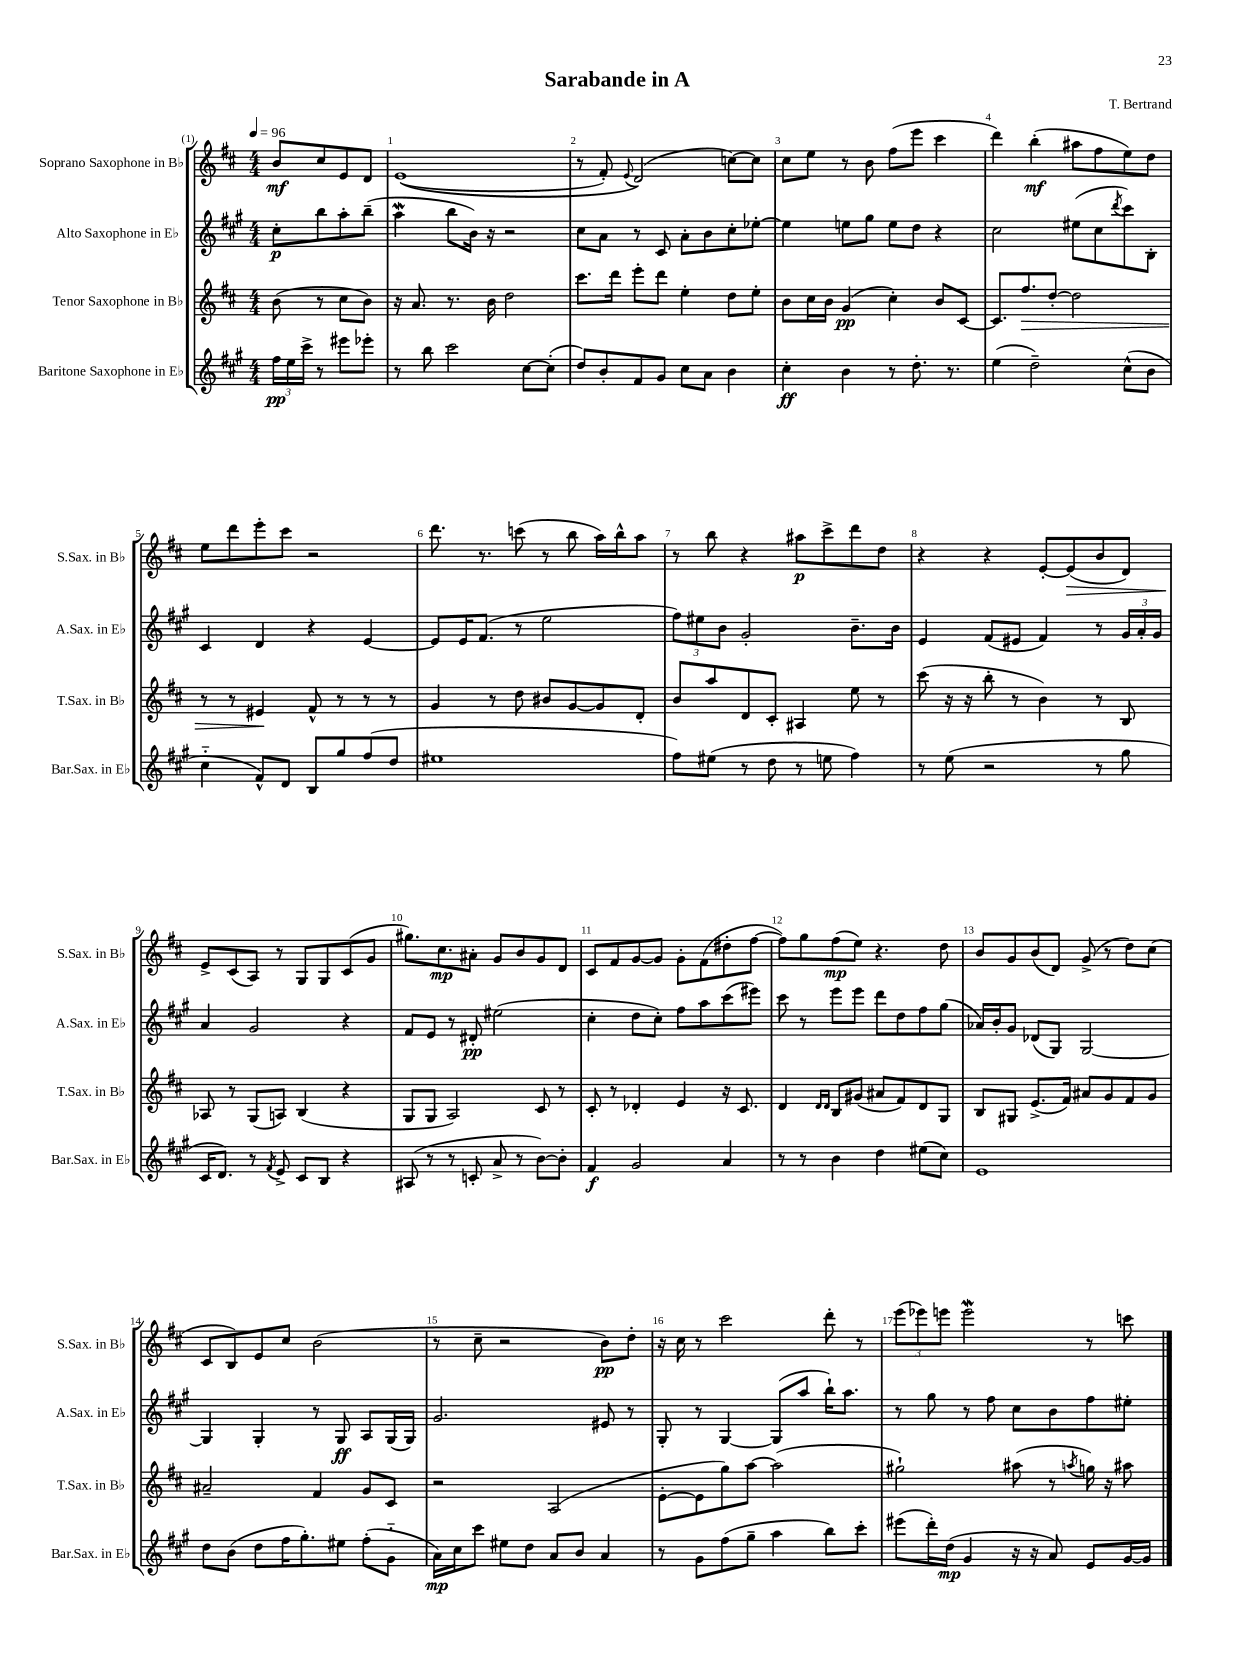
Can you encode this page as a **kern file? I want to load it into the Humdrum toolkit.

**kern	**kern	**kern	**kern
*staff4	*staff3	*staff2	*staff1
*clefG2	*clefG2	*clefG2	*clefG2
*k[f#c#g#]	*k[f#c#]	*k[f#c#g#]	*k[f#c#]
*M4/4	*M4/4	*M4/4	*M4/4
*MM96	*MM96	*MM96	*MM96
24ff#\LL	(8b\	8cc#'\L	8b/L
24ee\	.	.	.
24ccc#^\JJ	.	.	.
8r	8r	8bb\	8cc#/
8eee#\L	8cc#\L	8aa'\	8e/
8eee-'\J	8b\J)	(8bb~\J	8d/J
=	=	=	=
8r	16r	4aa\	&((1e
.	8.a/	.	.
8bb\	.	.	.
2ccc#\	8.r	8bb\L	.
.	.	16b\Jk)	.
.	16b\	16r	.
.	2dd\	2r	.
[8cc#\L	.	.	.
(8cc#'\]J	.	.	.
=	=	=	=
8dd/L)	8.ccc#\L	8cc#\L	8r
8b'/	.	8a\J	8f#'/)
.	16ddd\Jk	.	.
.	.	.	8qqe/
8f#/	8eee'\L	8r	(2d/&)
8g#/J	8ddd\J	8c#/	.
8cc#\L	4ee'\	8a'\L	.
8a\J	.	8b\	.
4b\	8dd\L	8cc#'\	[8cc\L)
.	8ee'\J	[8ee-'\J	8cc\]J
=	=	=	=
4cc#'\	8b\L	4ee-\]	8cc#\L
.	16cc#\L	.	8ee\J
.	16b\JJ	.	.
4b\	(4g/	8ee\L	8r
.	.	8gg#\J	8b\
8r	4cc#'\)	8ee\L	(8ff#\L
8.dd'\	.	8dd\J	8eee\J
.	8b/L	4r	4ccc#\
8.r	.	.	.
.	[8c#/J	.	.
=	=	=	=
(4ee\	8.c#/]L	2cc#\	4ddd\)
.	8.ff#/	.	.
2dd~\)	.	.	(4bb'\
.	[8dd'/J	.	.
.	2dd\]	(8ee#\L	8aa#\L
.	.	8cc#\	8ff#\
.	.	8qddd/	.
(8cc#^^\L	.	8ccc#\)	8ee\)
8b\J	.	8B'\J	8dd\J
=	=	=	=
4cc#'~\	8r	4c#/	8ee\L
.	8r	.	8ddd\
8f#^^/L)	4e#/	4d/	8eee'\
8d/J	.	.	8ccc#\J
8B/L	8f#^^/	4r	2r
8gg#/	8r	.	.
(8ff#/	8r	[4e/	.
8dd/J	8r	.	.
=	=	=	=
1ee#	4g/	8e/]L	8.ddd\
.	.	16e/K	.
.	.	(8.f#/J	8.r
.	8r	.	.
.	8dd\	8r	(8ccc\
.	8b#/L	2ee\	8r
.	[8g/	.	8bb\
.	8g/]	.	16aa\LL)
.	.	.	16bb^^\J
.	8d'/J	.	8aa\J
=	=	=	=
8ff#\L)	8b/L	12ff#\L)	8r
.	.	12ee#\	.
(8ee#\J	8aa/	.	8bb\
.	.	12b\J	.
8r	8d/	2g#'/	4r
8dd\	8c#'/J	.	.
8r	4A#/	.	8aa#\L
8ee\	.	.	8ccc#^\
4ff#\)	8ee\	8.b~\L	8ddd\
.	8r	.	8dd\J
.	.	16b\Jk	.
=	=	=	=
8r	(8ccc#\	4e/	4r
(8ee\	16r	.	.
.	16r	.	.
2r	8bb'\	(8f#/L	4r
.	8r	8e#/J	.
.	4b\)	4f#/)	[8e'/L
.	.	.	(8e/]
8r	8r	8r	8b/
8gg#\	8B/	24g#/LL	8d/J)
.	.	24a'/	.
.	.	24g#/JJ	.
=	=	=	=
16c#/LK	8A-/	4a/	8e^/L
8.d/J)	.	.	.
.	8r	.	(8c#/
8r	(8G/L	2g#/	8A/J)
8qf#/	.	.	.
8e^/	8A/J)	.	8r
8c#/L	(4B/	.	8G/L
8B/J	.	.	8G/
4r	4r	4r	(8c#/
.	.	.	8g/J
=	=	=	=
(8A#/	8G/L	8f#/L	8.gg#\L)
8r	8G/J	8e/J	.
.	.	.	8.cc#\
8r	2A/)	8r	.
8c'/	.	8d#'/	8a#'\J
8a^/	.	(2ee#\	8g/L
8r	.	.	8b/
[8b\L)	8c#/	.	8g/
8b'\]J	8r	.	8d/J
=	=	=	=
4f#/	8c#'/	4cc#'\	8c#/L
.	8r	.	8f#/
2g#/	4d-'/	8dd\L	[8g/
.	.	8cc#'\J)	8g/]J
.	4e/	8ff#\L	8g'\L
.	.	8aa\	(8f#\
4a/	16r	(8ccc#\	8dd#'\
.	8.c#/	.	.
.	.	8eee#\J)	[8ff#\J
=	=	=	=
8r	4d/	8ccc#\	8ff#\]L)
8r	.	8r	8gg\
.	16qqd/LL	.	.
.	16qqd/JJ	.	.
4b\	8B/L	8eee\L	(8ff#\
.	(8g#/J	8eee\J	8ee\J)
4dd\	8a#/L	8ddd\L	4.r
.	8f#/)	8dd\	.
(8ee#\L	8d/	8ff#\	.
8cc#\J)	8G/J	(8gg#\J	8dd\
=	=	=	=
1e	8B/L	16a-/LL)	8b/L
.	.	16b'/J	.
.	8G#/J	8g#/J	8g/
.	(8.e^/L	(8d-/L	(8b/
.	.	8G#/J)	8d/J)
.	16f#/Jk)	.	.
.	8a#/L	[2G#/	(8g^/
.	8g/	.	8r
.	8f#/	.	8dd\L)
.	8g/J	.	(8cc#\J
=	=	=	=
8dd\L	2a#~/	4G#/]	8c#/L
(8b\J	.	.	8B/)
8dd\L	.	4G#'/	8e/
16ff#\K	.	.	8cc#/J
8.gg#'\)	.	.	.
.	4f#/	8r	(2b\
8ee#\J	.	8G#/	.
(8ff#'\L	8g/L	8A/L	.
8g#'~\J	8c#/J	(16G#/L	.
.	.	16G#/JJ)	.
=	=	=	=
16a\LL)	2r	2.g#/	8r
16cc#\J	.	.	.
8ccc#\J	.	.	8cc#~\
8ee#\L	.	.	2r
8dd\J	.	.	.
8a/L	(2A/	.	.
8b/J	.	.	.
4a/	.	8e#/	8b\L)
.	.	8r	8dd'\J
=	=	=	=
8r	[8e'\L	8G#'/	16r
.	.	.	16cc#\
8g#\L	8e\]	8r	8r
(8ff#\	8gg\)	[4G#/	2ccc#\
8gg#~\J	[8aa\J	.	.
4aa\	(2aa\]	(8G#/]L	.
.	.	8aa/J	.
8bb\L)	.	16bb`\LK)	8ddd'\
.	.	8.aa\J	.
8ccc#'\J	.	.	8r
=	=	=	=
(8eee#\L	2gg#`\)	8r	(12eee\L
.	.	.	12eee-\)
16ddd'\L)	.	8gg#\	.
.	.	.	12eee\J
(16dd\JJ	.	.	.
4g#/	.	8r	2eee\
.	.	8ff#\	.
16r	(8aa#\	8cc#\L	.
16r	.	.	.
8a/)	8r	8b\	.
.	8qaa/	.	.
8e/L	16gg\)	8ff#\	8r
.	16r	.	.
[16g#/L	8aa#\	8ee#'\J	8ccc\
16g#/]JJ	.	.	.
==	==	==	==
*-	*-	*-	*-
